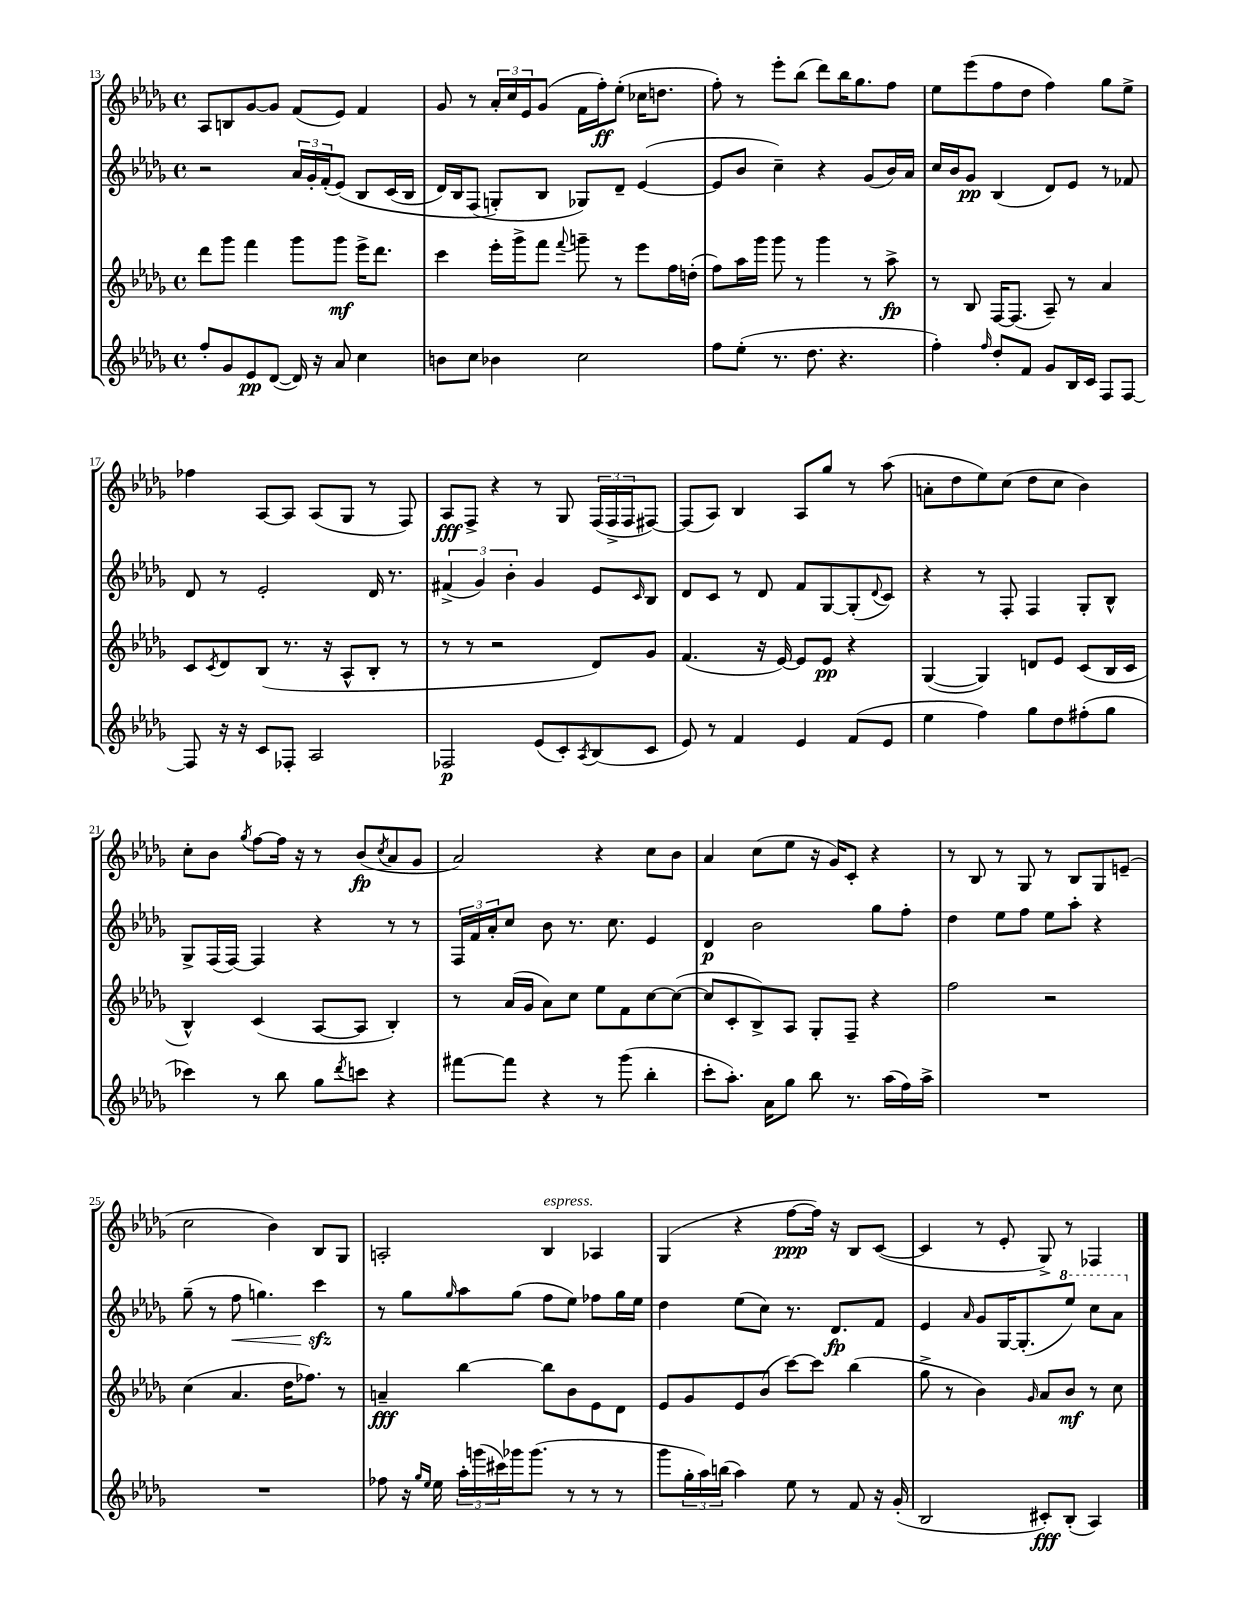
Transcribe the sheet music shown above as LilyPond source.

<<
\new StaffGroup <<
\new Staff = "s0" {
    \clef treble \key des \major \defaultTimeSignature \time 4/4
    aes8 b8 ges'8~ ges'8 f'8( ees'8) f'4 |
    ges'8 r8 \tuplet 3/2 { aes'16-. c''16 ees'16 } ges'8( f'16 f''16-.\ff) ees''8-.( ces''16 d''8. |
    f''8-.) r8 ees'''8-. bes''8( des'''8) bes''16 ges''8. f''8 |
    ees''8 ees'''8( f''8 des''8 f''4) ges''8 ees''8-> |
    fes''4 aes8~ aes8 aes8( ges8 r8 f8) |
    aes8\fff f8-> r4 r8 ges8 \tuplet 3/2 { f16( f16-> f16 } fis8~) |
    fis8( aes8) bes4 aes8 ges''8 r8 aes''8( |
    a'8-. des''8 ees''8) c''8( des''8 c''8 bes'4) |
    c''8-. bes'8 \acciaccatura { ges''8 } f''8~ f''16 r16 r8 bes'8\fp( \acciaccatura { c''8 } aes'8 ges'8 |
    aes'2) r4 c''8 bes'8 |
    aes'4 c''8( ees''8 r16 ges'16) c'8-. r4 |
    r8 bes8 r8 ges8 r8 bes8 ges8 e'8--( |
    c''2 bes'4) bes8 ges8 |
    a2-. bes4^\markup { \italic "espress." } aes4 |
    ges4( r4 f''8~\ppp f''16) r16 bes8 c'8~( |
    c'4 r8 ees'8-. ges8->) r8 fes4 \bar "|." |
}
\new Staff = "s1" {
    \clef treble \key des \major \defaultTimeSignature \time 4/4
    r2 \tuplet 3/2 { aes'16 ges'16-. f'16-.( } ees'8)\( bes8 c'16( bes16 |
    des'16) bes16 f8( g8-.\) bes8 ges8) des'8-- ees'4~( |
    ees'8 bes'8 c''4--) r4 ges'8( bes'16) aes'16 |
    c''16 bes'16 ges'8\pp bes4( des'8) ees'8 r8 fes'8 |
    des'8 r8 ees'2-. des'16 r8. |
    \tuplet 3/2 { fis'4->( ges'4) bes'4-. } ges'4 ees'8 \grace { c'16 } bes8 |
    des'8 c'8 r8 des'8 f'8 ges8~ ges8-.( \appoggiatura { des'8 } c'8) |
    r4 r8 f8-. f4 ges8-. bes8-^ |
    ges8-> f16( f16~) f4 r4 r8 r8 |
    \tuplet 3/2 { f16 f'16 aes'16-. } c''8 bes'8 r8. c''8. ees'4 |
    des'4\p bes'2 ges''8 f''8-. |
    des''4 ees''8 f''8 ees''8 aes''8-. r4 |
    ges''8--( r8 f''8\< g''4.) c'''4\sfz\! |
    r8 ges''8 \grace { ges''16 } aes''8 ges''8( f''8 ees''8) fes''8 ges''16 ees''16 |
    des''4 ees''8( c''8) r8. des'8.\fp f'8 |
    ees'4 \grace { aes'16 } ges'8 ges16~ ges8.-.( \ottava #1 ees'''8) c'''8 aes''8 \ottava #0 \bar "|." |
}
\new Staff = "s2" {
    \clef treble \key des \major \defaultTimeSignature \time 4/4
    des'''8 ges'''8 f'''4 ges'''8 ges'''8\mf ees'''16-> des'''8. |
    c'''4 ees'''16-. ges'''16-> f'''8 \appoggiatura { f'''8 } g'''8-- r8 ees'''8 f''16 d''16-.( |
    f''8) aes''16 ges'''16 ges'''8 r8 ges'''4 r8 aes''8->\fp |
    r8 bes8 f16~ f8.( aes8--) r8 aes'4 |
    c'8 \acciaccatura { c'8 } des'8 bes8( r8. r16 aes8-^ bes8-. r8 |
    r8 r8 r2 des'8) ges'8 |
    f'4.( r16 ees'16~) ees'8 ees'8\pp r4 |
    ges4~( ges4) d'8 ees'8 c'8( bes16 c'16 |
    bes4-^) c'4( aes8~ aes8 bes4-.) |
    r8 aes'16( ges'16 aes'8) c''8 ees''8 f'8 c''8~ c''8~( |
    c''8 c'8-. bes8->) aes8 ges8-. f8-- r4 |
    f''2 r2 |
    c''4( aes'4. des''16 fes''8.) r8 |
    a'4--\fff bes''4~ bes''8 bes'8 ees'8 des'8 |
    ees'8 ges'8 ees'8 bes'8( c'''8~) c'''8 bes''4( |
    ges''8-> r8 bes'4) \grace { ges'16 } aes'8 bes'8\mf r8 c''8 \bar "|." |
}
\new Staff = "s3" {
    \clef treble \key des \major \defaultTimeSignature \time 4/4
    f''8-. ges'8 ees'8\pp des'8~( des'16) r16 aes'8 c''4 |
    b'8 c''8 bes'4 c''2 |
    f''8 ees''8-.( r8. des''8. r4. |
    f''4-.) \grace { f''16 } des''8-. f'8 ges'8 bes16 c'16 f8 f8~ |
    f8 r16 r16 c'8 fes8-. aes2 |
    fes2\p ees'8( c'8-.) \acciaccatura { aes8 } bes8( c'8 |
    ees'8) r8 f'4 ees'4 f'8( ees'8 |
    ees''4 f''4) ges''8 des''8 fis''8-.( ges''8 |
    ces'''4) r8 bes''8 ges''8 \acciaccatura { des'''8 } c'''8 r4 |
    fis'''8~ fis'''8 r4 r8 ges'''8( bes''4-. |
    c'''8-. aes''8.-.) aes'16 ges''8 bes''8 r8. aes''16( f''16) aes''16-> |
    R1 |
    R1 |
    fes''8 r16 \grace { ges''16 ees''16 } ees''16 \tuplet 3/2 { aes''16-. g'''16( cis'''16) } ges'''16 ges'''8.( r8 r8 r8 |
    ges'''8 \tuplet 3/2 { ges''16-. aes''16) b''16( } aes''4) ees''8 r8 f'8 r16 ges'16-.( |
    bes2 cis'8-.\fff) bes8-.( aes4) \bar "|." |
}
>>
>>
\layout { \context { \Score currentBarNumber = #13 } }
